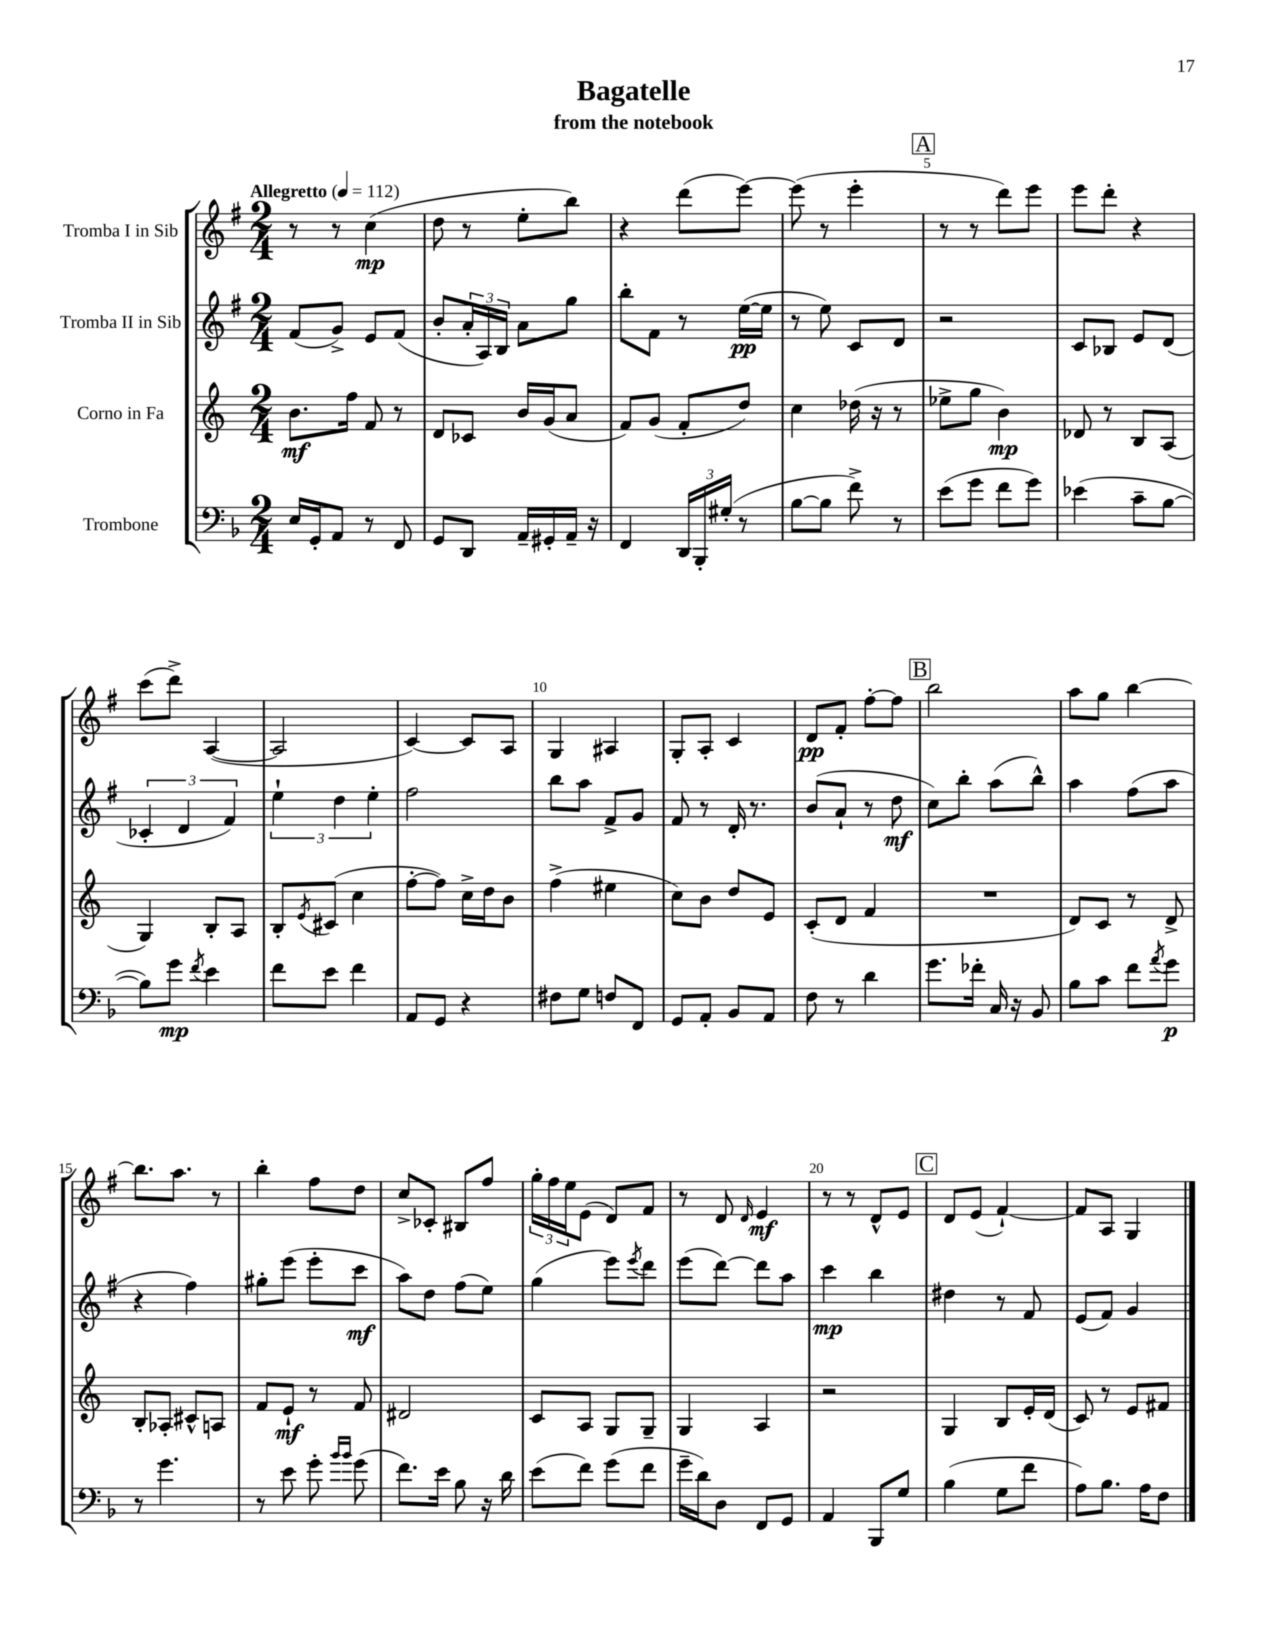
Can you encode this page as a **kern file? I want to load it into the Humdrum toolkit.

**kern	**dynam	**kern	**dynam	**kern	**dynam	**kern	**dynam
*part4	*part4	*part3	*part3	*part2	*part2	*part1	*part1
*staff4	*staff4	*staff3	*staff3	*staff2	*staff2	*staff1	*staff1
*I"Trombone	*	*I"Corno in Fa	*	*I"Tromba II in Sib	*	*I"Tromba I in Sib	*
*clefF4	*	*clefG2	*	*clefG2	*	*clefG2	*
*k[b-]	*	*k[]	*	*k[f#]	*	*k[f#]	*
*M2/4	*	*M2/4	*	*M2/4	*	*M2/4	*
*MM112	*	*MM112	*	*MM112	*	*MM112	*
=1	=1	=1	=1	=1	=1	=1	=1
!	!	!	!	!	!	!LO:TX:a:B:t=Allegretto	!
16E/LL	.	8.b\L	mf	(8f#/L	.	8r	.
16GG'/J	.	.	.	.	.	.	.
8AA/J	.	.	.	8g^/J)	.	8r	.
.	.	16ff\Jk	.	.	.	.	.
8r	.	8f/	.	8e/L	.	(4cc\	mp
8FF/	.	8r	.	(8f#/J	.	.	.
=2	=2	=2	=2	=2	=2	=2	=2
8GG/L	.	8d/L	.	8b'/L	.	8dd\	.
8DD/J	.	8c-X/J	.	24a'/L	.	8r	.
.	.	.	.	24A/)	.	.	.
.	.	.	.	24B/JJ	.	.	.
16AA~/LL	.	16b/LL	.	8a\L	.	8ee'\L	.
16GG#X'/	.	(16g/J	.	.	.	.	.
16AA~/JJ	.	8a/J	.	8gg\J	.	8bb\J)	.
16r	.	.	.	.	.	.	.
=3	=3	=3	=3	=3	=3	=3	=3
4FF/	.	8f/L)	.	8bb'\L	.	4r	.
.	.	(8g/J	.	8f#\J	.	.	.
24DD/LL	.	8f'/L	.	8r	.	(8ddd\L	.
24BBB-'/	.	.	.	.	.	.	.
(24G#X'/JJ	.	.	.	.	.	.	.
8r	.	8dd/J)	.	([16ee\LL	pp	[8eee\J)	.
.	.	.	.	16ee\JJ]	.	.	.
=4	=4	=4	=4	=4	=4	=4	=4
[8B-\L	.	4cc\	.	8r	.	(8eee\]	.
8B-\J]	.	.	.	8ee\)	.	8r	.
8f^\)	.	(16dd-X\	.	8c/L	.	4eee'\	.
.	.	16r	.	.	.	.	.
8r	.	8r	.	8d/J	.	.	.
!!LO:REH:place=s1:t=A
=5	=5	=5	=5	=5	=5	=5	=5
(8e\L	.	8ee-X^\L	.	2r	.	8r	.
8g\J	.	8gg\J	.	.	.	8r	.
8f\L	.	4b\)	mp	.	.	8ddd\L)	.
8g\J)	.	.	.	.	.	8eee\J	.
=6	=6	=6	=6	=6	=6	=6	=6
(4e-X\	.	8d-X/	.	8c/L	.	8eee\L	.
.	.	8r	.	8B-X/J	.	8ddd'\J	.
8c~\L	.	8B/L	.	8e/L	.	4r	.
[8B-\J	.	(8A/J	.	(8d/J	.	.	.
!!LO:LB:g=z
=7	=7	=7	=7	=7	=7	=7	=7
8B-\L])	.	4G/)	.	6c-X'/	.	(8ccc\L	.
8g\J	mp	.	.	.	.	8ddd^\J)	.
.	.	.	.	6d/	.	.	.
8qf/	.	.	.	.	.	.	.
4e\	.	8B'/L	.	.	.	([4A/	.
.	.	.	.	6f#/)	.	.	.
.	.	8A/J	.	.	.	.	.
=8	=8	=8	=8	=8	=8	=8	=8
8f\L	.	8B'/L	.	6ee`\	.	2A/]	.
.	.	8qe/	.	.	.	.	.
8e\J	.	(8c#X/J	.	.	.	.	.
.	.	.	.	6dd\	.	.	.
4f\	.	4cc\	.	.	.	.	.
.	.	.	.	6ee'\	.	.	.
=9	=9	=9	=9	=9	=9	=9	=9
8AA/L	.	[8ff'\L	.	2ff#\	.	[4c/)	.
8GG/J	.	8ff\J])	.	.	.	.	.
4r	.	16cc^\LL	.	.	.	8c/L]	.
.	.	16dd\J	.	.	.	.	.
.	.	8b\J	.	.	.	8A/J	.
=10	=10	=10	=10	=10	=10	=10	=10
8F#X\L	.	(4ff^\	.	8bb\L	.	4G/	.
8G\J	.	.	.	8aa\J	.	.	.
8Fn/L	.	4ee#X\	.	8f#^/L	.	4A#X/	.
8FF/J	.	.	.	8g/J	.	.	.
=11	=11	=11	=11	=11	=11	=11	=11
8GG/L	.	8cc\L)	.	8f#/	.	8G'/L	.
8AA'/J	.	8b\J	.	8r	.	8A'/J	.
8BB-/L	.	8dd/L	.	16d'/	.	4c/	.
.	.	.	.	8.r	.	.	.
8AA/J	.	8e/J	.	.	.	.	.
=12	=12	=12	=12	=12	=12	=12	=12
8F\	.	(8c'/L	.	(8b/L	.	8d/L	pp
8r	.	8d/J	.	8a`/J	.	8f#'/J	.
4d\	.	4f/	.	8r	.	[8ff#'\L	.
.	.	.	.	8dd\	mf	8ff#\J]	.
!!LO:REH:place=s1:t=B
=13	=13	=13	=13	=13	=13	=13	=13
8.g\L	.	2r	.	8cc\L)	.	2bb\	.
.	.	.	.	8bb'\J	.	.	.
16f-X'\Jk	.	.	.	.	.	.	.
16C/	.	.	.	(8aa\L	.	.	.
16r	.	.	.	.	.	.	.
8BB-/	.	.	.	8bb^^\J)	.	.	.
=14	=14	=14	=14	=14	=14	=14	=14
8B-\L	.	8d/L)	.	4aa\	.	8aa\L	.
8c\J	.	8c/J	.	.	.	8gg\J	.
8f\L	.	8r	.	(8ff#\L	.	[4bb\	.
8qa/	.	.	.	.	.	.	.
8g\J	p	8d^/	.	8aa\J	.	.	.
!!LO:LB:g=z
=15	=15	=15	=15	=15	=15	=15	=15
8r	.	8B'/L	.	4r	.	8.bb\L]	.
4.g\	.	8A-X'/J	.	.	.	.	.
.	.	.	.	.	.	8.aa\J	.
.	.	8c#X^^/L	.	4ff#\)	.	.	.
.	.	8An/J	.	.	.	8r	.
=16	=16	=16	=16	=16	=16	=16	=16
8r	.	8f/L	.	8gg#X'\L	.	4bb'\	.
8e\	.	8e`/J	mf	(8eee\J	.	.	.
8g'\	.	8r	.	8eee'\L	.	8ff#\L	.
16qqb-/LL	.	.	.	.	.	.	.
16qqb-/JJ	.	.	.	.	.	.	.
(8g\	.	8f/	.	8ccc\J	mf	8dd\J	.
=17	=17	=17	=17	=17	=17	=17	=17
8.f\L)	.	2d#X/	.	8aa\L)	.	8cc^/L	.
.	.	.	.	8dd\J	.	8c-X'/J	.
16e\Jk	.	.	.	.	.	.	.
8B-\	.	.	.	(8ff#\L	.	8B#X/L	.
16r	.	.	.	8ee\J)	.	8ff#/J	.
16d\	.	.	.	.	.	.	.
=18	=18	=18	=18	=18	=18	=18	=18
(8e\L	.	8c/L	.	(4gg\	.	24gg'\LL	.
.	.	.	.	.	.	24ff#\	.
.	.	.	.	.	.	24ee\J	.
8f\J)	.	8A/J	.	.	.	(8e\J	.
(8g\L	.	8G/L	.	8eee\L)	.	8d/L)	.
.	.	.	.	8qeee/	.	.	.
8f\J	.	8G~/J	.	8ddd\J	.	8f#/J	.
=19	=19	=19	=19	=19	=19	=19	=19
16g~\LL	.	4G/	.	(8eee\L	.	8r	.
16d\J)	.	.	.	.	.	.	.
8D\J	.	.	.	[8ddd\J)	.	8d/	.
.	.	.	.	.	.	16qqd/	.
8FF/L	.	4A/	.	8ddd\L]	.	4e/	mf
8GG/J	.	.	.	8aa\J	.	.	.
=20	=20	=20	=20	=20	=20	=20	=20
4AA/	.	2r	.	4ccc\	mp	8r	.
.	.	.	.	.	.	8r	.
8BBB-/L	.	.	.	4bb\	.	8d^^/L	.
8G/J	.	.	.	.	.	8e/J	.
!!LO:REH:place=s1:t=C
=21	=21	=21	=21	=21	=21	=21	=21
(4B-\	.	4G/	.	4dd#X\	.	8d/L	.
.	.	.	.	.	.	(8e/J	.
8G\L	.	8B/L	.	8r	.	[4f#`/)	.
8f\J	.	16e'/L	.	8f#/	.	.	.
.	.	(16d/JJ	.	.	.	.	.
=22	=22	=22	=22	=22	=22	=22	=22
8A\L)	.	8c/)	.	(8e/L	.	8f#/L]	.
8.B-\J	.	8r	.	8f#/J)	.	8A/J	.
.	.	8e/L	.	4g/	.	4G/	.
16A\KL	.	.	.	.	.	.	.
8F\J	.	8f#X/J	.	.	.	.	.
==	==	==	==	==	==	==	==
*-	*-	*-	*-	*-	*-	*-	*-
